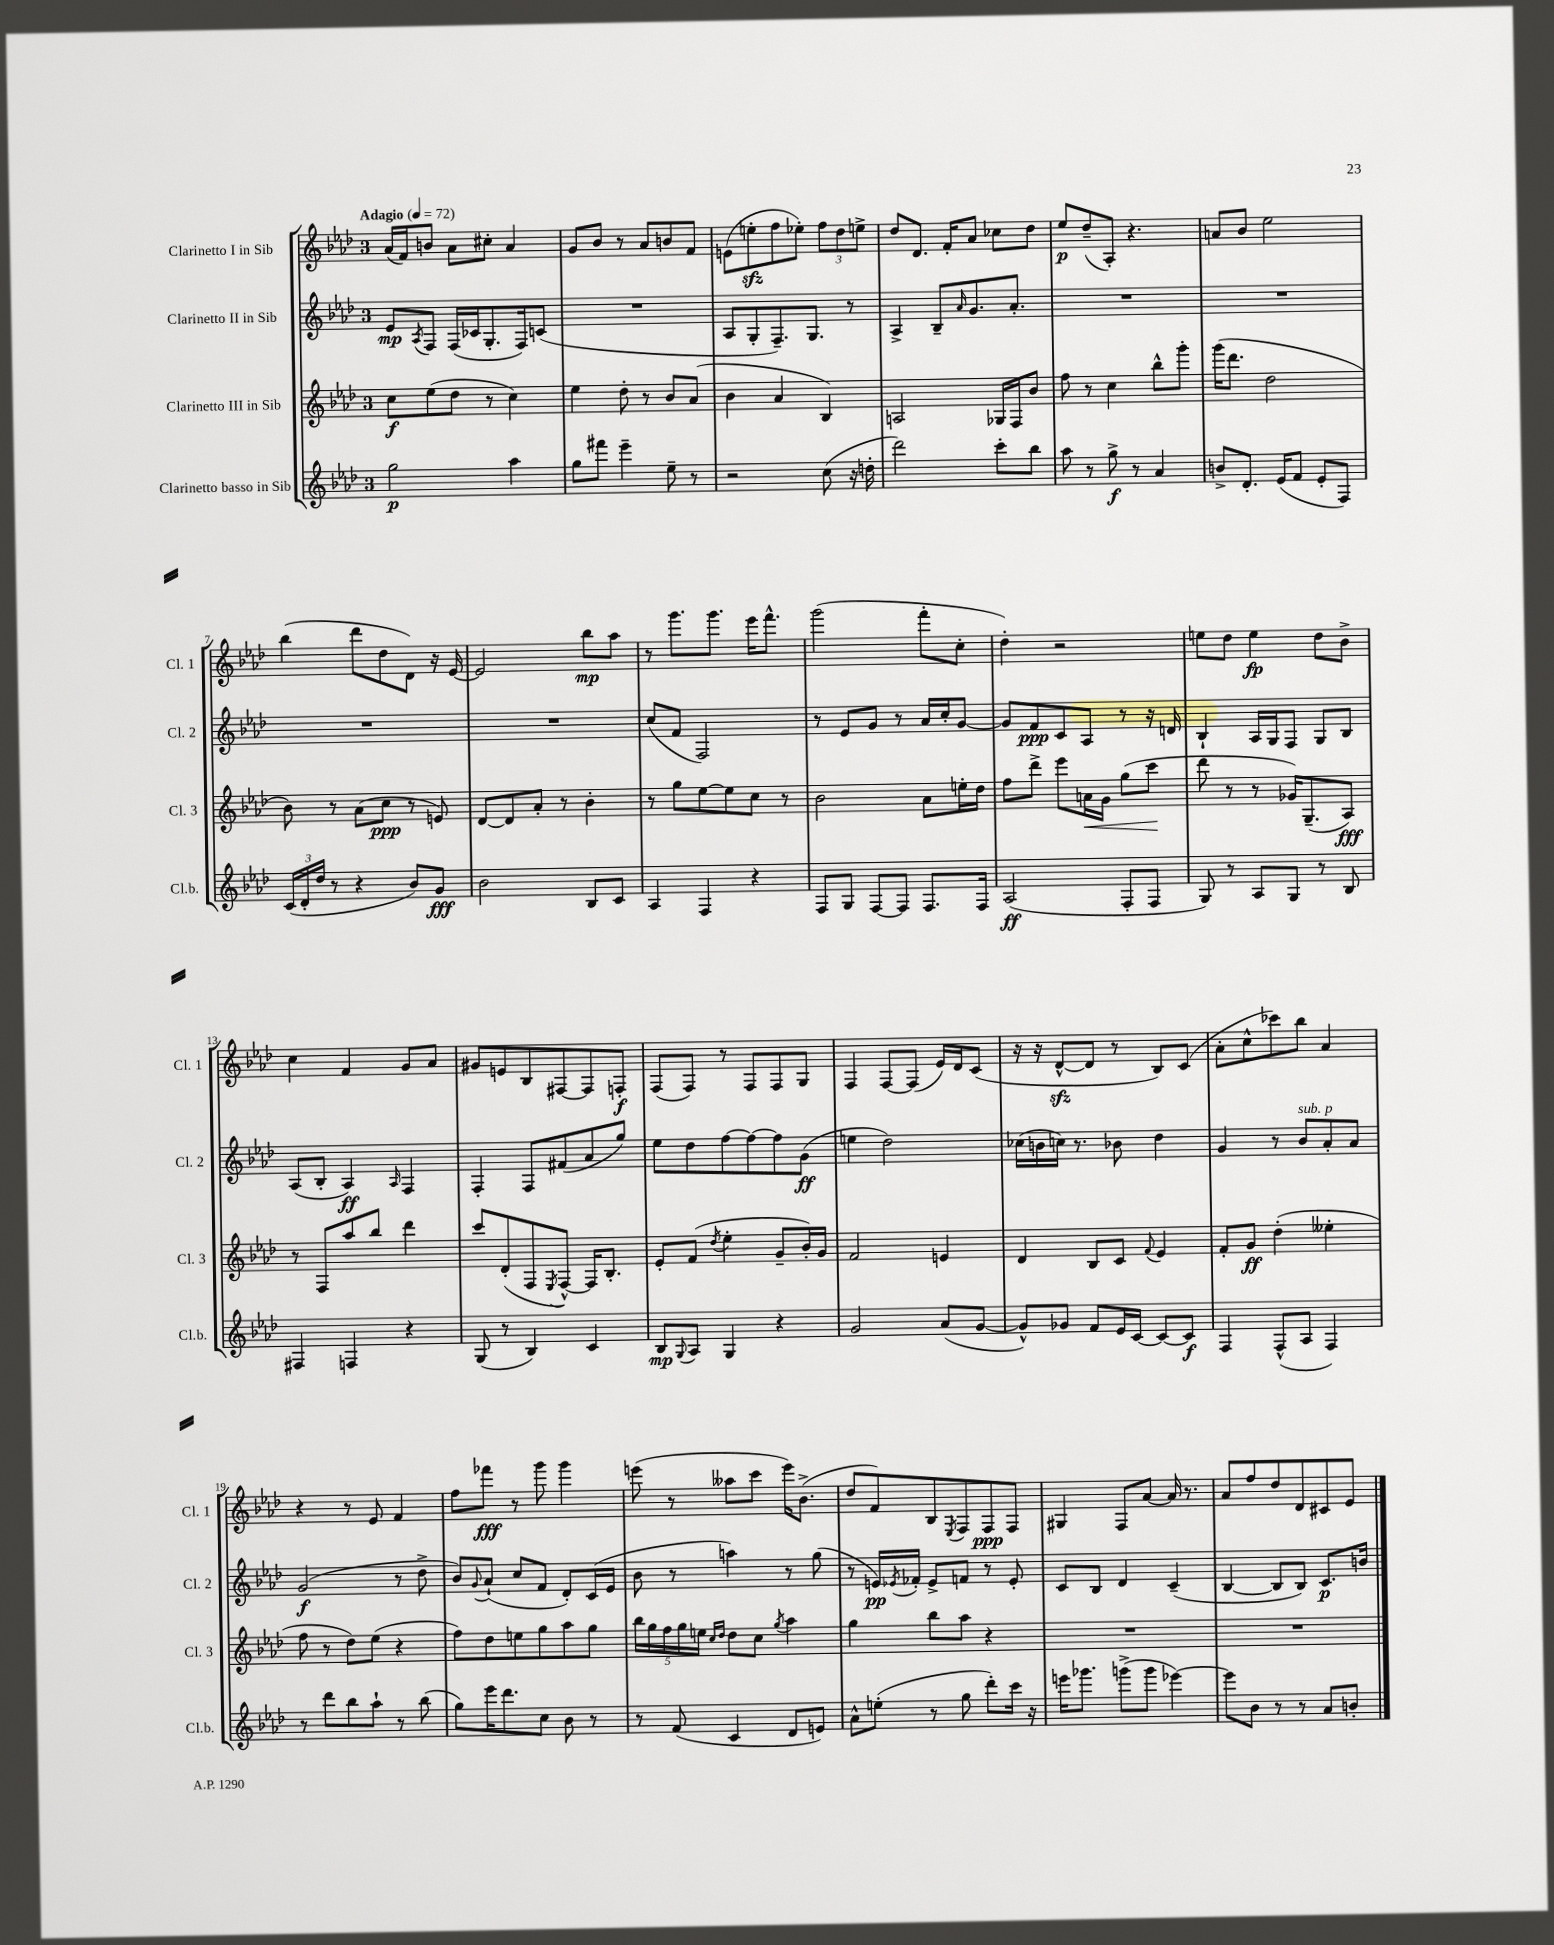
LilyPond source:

<<
\new StaffGroup <<
\new Staff = "s0" \with { instrumentName = "Clarinetto I in Sib" shortInstrumentName = "Cl. 1" } {
    \clef treble \key aes \major \once \override Staff.TimeSignature.style = #'single-digit \time 3/4 \tempo "Adagio" 4 = 72
    aes'16( f'16) b'8 aes'8 cis''8-. aes'4 |
    g'8 bes'8 r8 aes'8 b'8 f'8 |
    e'8( e''8-.\sfz f''8 ees''8-.) \tuplet 3/2 { f''8 des''8 e''8-> } |
    des''8 des'8. f'16-. aes'8 ces''8 des''8 |
    ees''8\p des''8--( aes8-.) r4. |
    a'8 bes'8 ees''2 |
    bes''4( des'''8 des''8 des'8) r16 ees'16~ |
    ees'2 bes''8\mp aes''8 |
    r8 g'''8. g'''8. ees'''16 f'''8.-^ |
    g'''2( f'''8-. c''8-. |
    des''4-.) r2 |
    e''8 des''8 e''4\fp des''8 bes'8-> |
    c''4 f'4 g'8 aes'8 |
    gis'8 e'8 bes8 fis8~ fis8 f8-.\f |
    f8( f8) r8 f8 f8 g8 |
    f4 f8~ f8( ees'16) des'16 c'8( |
    r16 r16 des'8~-^\sfz des'8 r8 bes8) c'8( |
    aes'8-. c''8-^ ces'''8) bes''8 aes'4 |
    r4 r8 ees'8 f'4 |
    f''8 fes'''8\fff r8 g'''8 g'''4 |
    e'''8( r8 aeses''8 c'''8 e'''16) bes'8.->( |
    des''8 f'8) bes8 \acciaccatura { ees8 } f8 f8\ppp f8 |
    gis4 f8 aes'8~ aes'16 r8. |
    aes'8 f''8 des''8 des'8 cis'8 ees'8 \bar "|." |
}
\new Staff = "s1" \with { instrumentName = "Clarinetto II in Sib" shortInstrumentName = "Cl. 2" } {
    \clef treble \key aes \major \once \override Staff.TimeSignature.style = #'single-digit \time 3/4
    ees'8\mp \acciaccatura { aes8 } f8 f16( ces'16 g8.-. f16) c'8( |
    R2. |
    aes8 g8-. f8.--) g8. r8 |
    aes4-> bes8-- \grace { aes'16 } g'8. aes'8.-. |
    R2. |
    R2. |
    R2. |
    R2. |
    c''8( f'8 f2) |
    r8 ees'8 g'8 r8 aes'16 c''16-. g'8~ |
    g'8 f'8\ppp c'8 aes8 r8 r16 d'16 |
    bes4-! aes16 g16 f8 g8 bes8 |
    aes8( bes8-. aes4\ff) \grace { aes16 } f4 |
    f4-. f8 fis'8( aes'8 g''8) |
    ees''8 des''8 f''8~ f''8~ f''8 g'8\ff( |
    e''4 des''2) |
    ces''16( b'16 c''16) r8. bes'8 des''4 |
    g'4 r8 bes'8^\markup { \italic "sub. p" } aes'8-. aes'8 |
    g'2\f( r8 des''8-> |
    bes'8) \appoggiatura { g'8 } aes'8-!( c''8 f'8 des'8-.) c'16( ees'16 |
    bes'8 r8 a''4) r8 g''8( |
    r8 e'16\pp) \acciaccatura { ees'8 } fes'16-. ees'8-> f'8 r8 ees'8-. |
    c'8 bes8 des'4 c'4--( |
    bes4~ bes8 bes8) c'8.\p b'16 \bar "|." |
}
\new Staff = "s2" \with { instrumentName = "Clarinetto III in Sib" shortInstrumentName = "Cl. 3" } {
    \clef treble \key aes \major \once \override Staff.TimeSignature.style = #'single-digit \time 3/4
    c''8\f ees''8( des''8 r8 c''4) |
    ees''4 des''8-. r8 bes'8 aes'8( |
    bes'4 aes'4 bes4) |
    a2 ges16 f16 bes'8 |
    f''8 r8 c''4 bes''8-^ g'''8-. |
    g'''16( des'''8. des''2 |
    bes'8) r8 aes'8( c''8\ppp r8 e'8) |
    des'8~ des'8 aes'8-. r8 bes'4-. |
    r8 g''8 ees''8~ ees''8 c''8 r8 |
    bes'2 aes'8 e''16-. des''16 |
    f''8 des'''8-> ees'''8 a'16\< g'16 g''8( c'''8\! |
    des'''8 r8 r8 ges'16) g8.--( aes8\fff) |
    r8 f8 aes''8 bes''8 des'''4 |
    c'''8 des'8-.( f8 \acciaccatura { ees8 } f8~-^) f16 bes8.-. |
    ees'8-. f'8( \acciaccatura { des''8 } ees''4-. g'8-- bes'16-.) g'16 |
    f'2 e'4 |
    des'4 bes8 c'8 \appoggiatura { f'8 } ees'4 |
    f'8-. g'8\ff des''4-.( eeses''4-. |
    f''8 r8 des''8) ees''8( r4 |
    f''8) des''8 e''8 g''8 aes''8 g''8 |
    \tuplet 5/4 { bes''16 g''16 f''16 g''16 e''16 } \grace { c''16 des''16 } des''8 c''8 \acciaccatura { g''8 } aes''4 |
    g''4 bes''8 aes''8 r4 |
    R2. |
    R2. \bar "|." |
}
\new Staff = "s3" \with { instrumentName = "Clarinetto basso in Sib" shortInstrumentName = "Cl.b." } {
    \clef treble \key aes \major \once \override Staff.TimeSignature.style = #'single-digit \time 3/4
    g''2\p aes''4 |
    g''8 fis'''8 ees'''4-- ees''8-- r8 |
    r2 c''8( r16 d''16-. |
    des'''2) c'''8-. bes''8 |
    aes''8 r8 g''8->\f r8 aes'4 |
    b'8-> des'8.-. ees'16( f'8 ees'8-. f8) |
    \tuplet 3/2 { c'16( des'16-. des''16 } r8 r4 bes'8) g'8\fff |
    bes'2 bes8 c'8 |
    aes4 f4 r4 |
    f8 g8 f8~ f8 f8. f16 |
    aes2\ff( f8-. f8 |
    g8) r8 aes8 g8 r8 bes8 |
    fis4 f4 r4 |
    g8( r8 bes4) c'4 |
    bes8\mp \appoggiatura { g8 } aes8 g4 r4 |
    g'2 aes'8( g'8~ |
    g'8-^) ges'8 f'8 ees'16 c'16~ c'8~ c'8\f |
    f4 f8-^( aes8 f4) |
    r8 des'''8 bes''8 aes''8-! r8 bes''8( |
    g''8) ees'''16 des'''8. c''8 bes'8 r8 |
    r8 f'8( c'4 des'8 e'8) |
    aes'8-^ e''8-.( r8 g''8 des'''8-.) c'''16 r16 |
    e'''16 ges'''8. g'''8->( g'''8 ees'''4~) |
    ees'''8 bes'8 r8 r8 aes'8 b'8-. \bar "|." |
}
>>
>>
